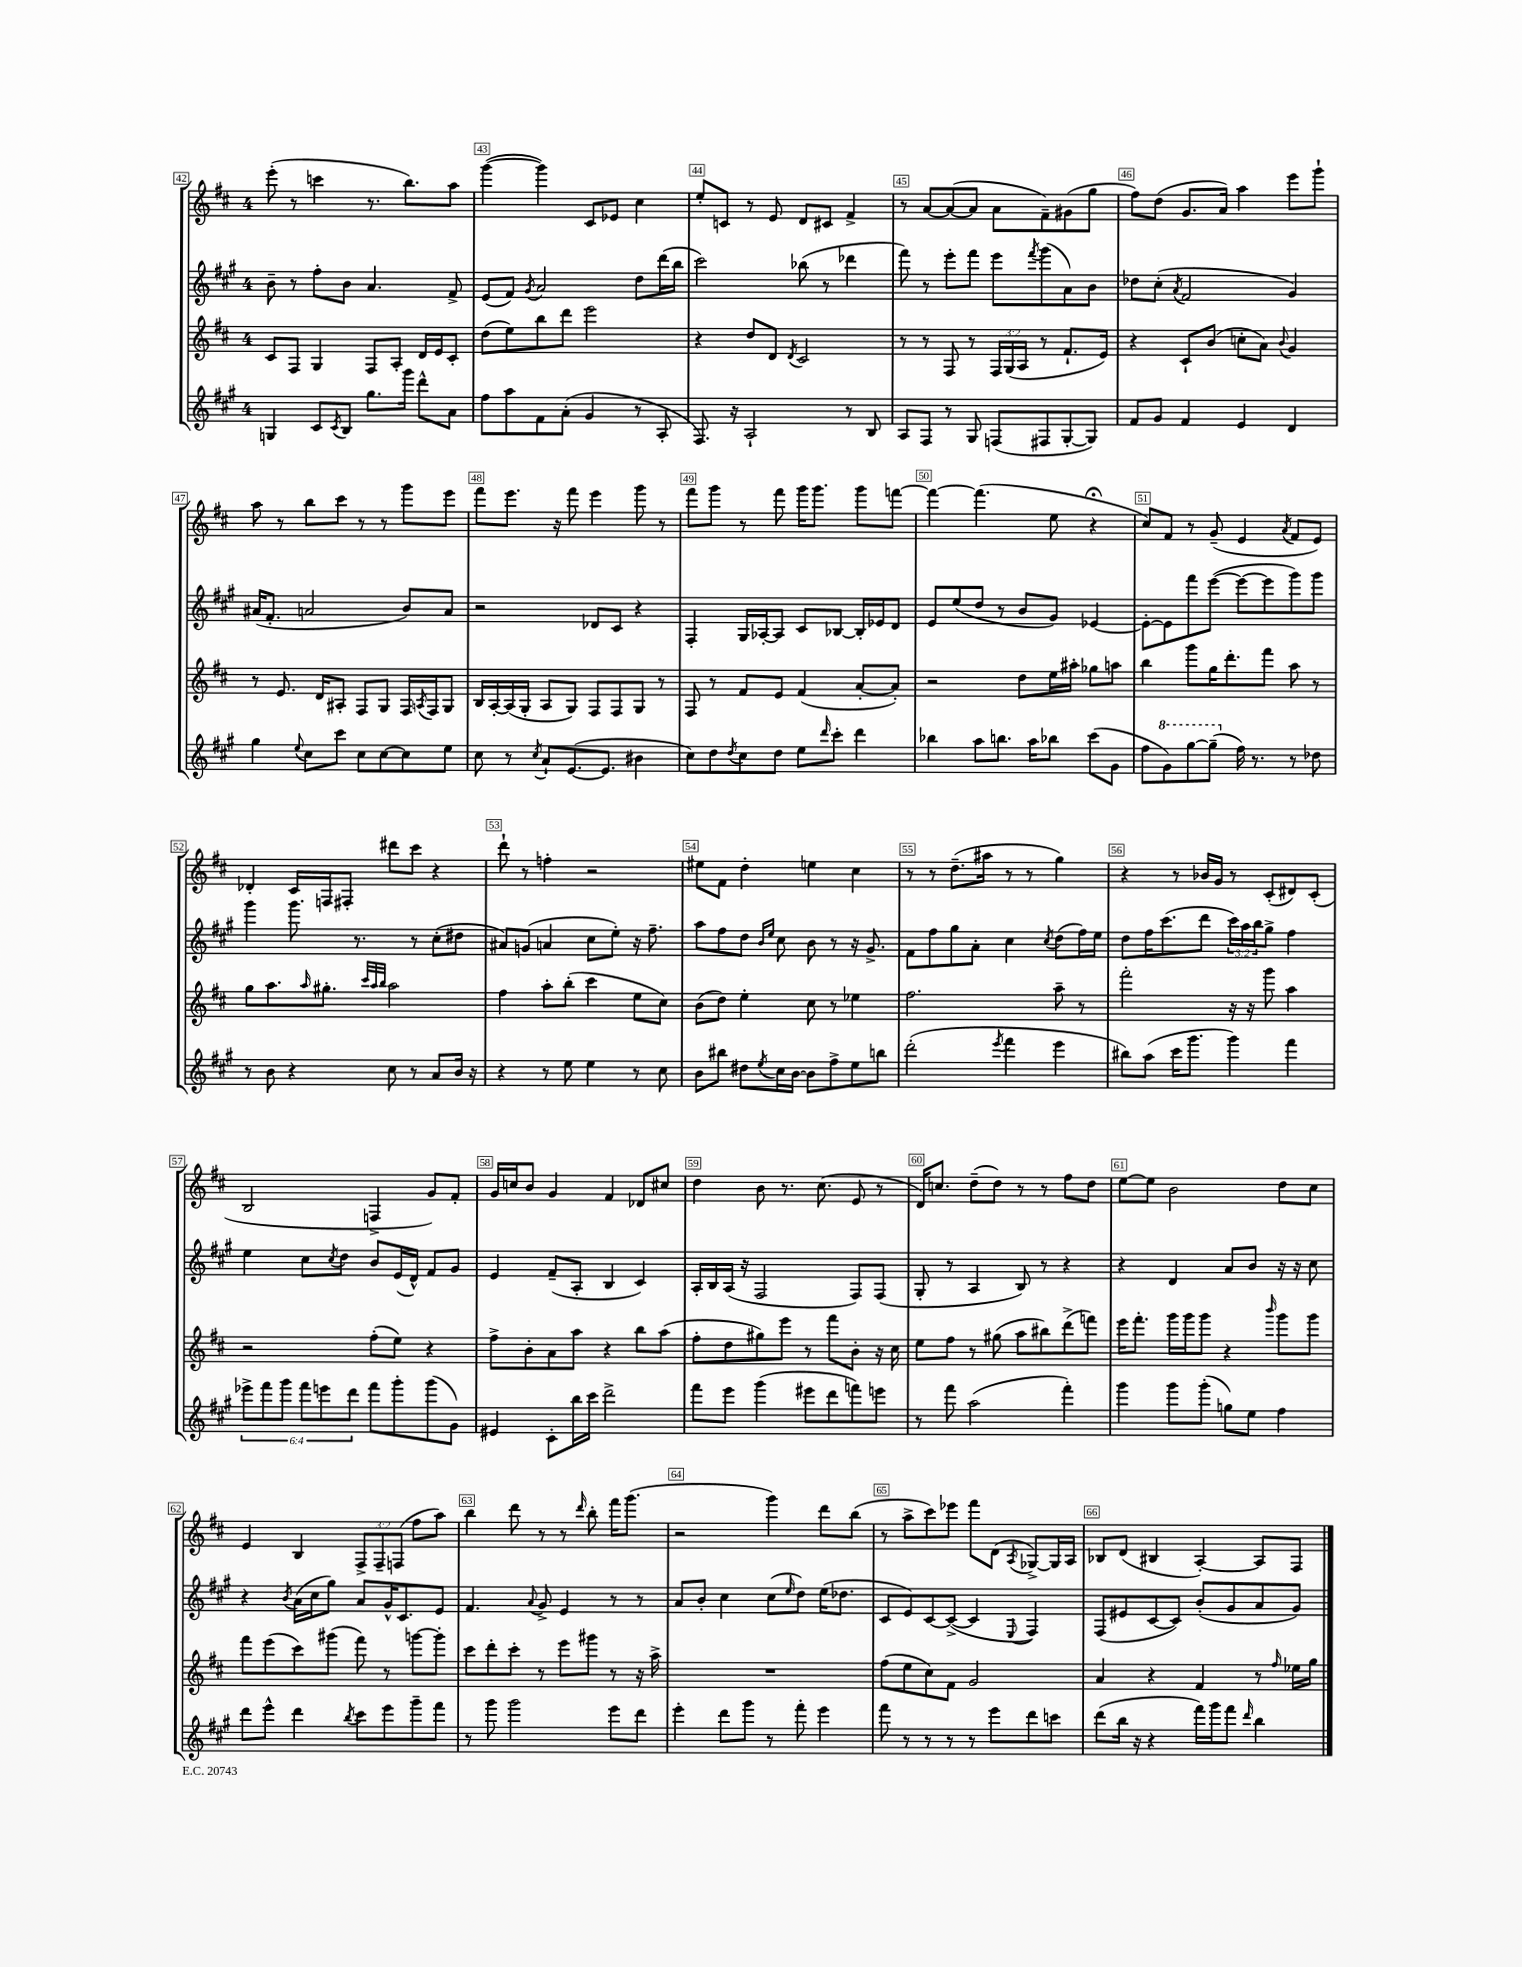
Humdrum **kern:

**kern	**kern	**kern	**kern
*staff4	*staff3	*staff2	*staff1
*clefG2	*clefG2	*clefG2	*clefG2
*k[f#c#g#]	*k[f#c#]	*k[f#c#g#]	*k[f#c#]
*M4/4	*M4/4	*M4/4	*M4/4
4G	8c#	8b~	(8eee'
.	8F#	8r	8r
8c#	4G	8ff#'	4ccc
8qc#	.	.	.
8B	.	8b	.
8.gg#	8F#	4.a	8.r
.	8A'	.	.
16ggg#	.	.	8.bb)
8ddd^^	16d	.	.
.	16e	.	.
8a	8c#'	8f#^	8aa
=	=	=	=
8ff#	(8dd	(8e	([4ggg
8aa	8ee)	8f#)	.
.	.	8qg#	.
8f#	8bb	2a	4ggg])
(8a'	8ddd	.	.
4g#	2eee	.	8c#
.	.	.	8e-
8r	.	8dd	4cc#
8A'	.	(16ddd	.
.	.	16bb	.
=	=	=	=
8.F#)	4r	2ccc#)	8ee'
.	.	.	8c
16r	.	.	.
2A`	8dd	.	8r
.	8d	.	8e
.	8qd	.	.
.	2c#	(8bb-	8d
.	.	8r	8c#
8r	.	4ddd-	4f#^
8B	.	.	.
=	=	=	=
8A	8r	8fff#)	8r
8F#	8r	8r	[8a
8r	8F#	8eee'	(8a_
8G#	8r	8fff#	8a]
(8F	24F#	8eee	8a
.	(24G	.	.
.	24A	.	.
.	.	8qfff#	.
8F#	8r	(8ggg#	8f#~)
[8G#'	8.f#`	8a)	(8g#
8G#])	.	8b	8gg
.	16e)	.	.
=	=	=	=
8f#	4r	8dd-	8ff#)
8g#	.	(8cc#'	(8dd
.	.	8qa	.
4f#	8c#`	2f#	8.g
.	(8b	.	.
.	.	.	16a)
4e	8cc'	.	4aa
.	8a)	.	.
.	8qqb	.	.
4d	4g	4g#)	8eee
.	.	.	8ggg`
=	=	=	=
4gg#	8r	(16a#	8aa
.	.	8.f#'	.
.	8.e	.	8r
8qqee	.	.	.
8cc#	.	2a	8bb
.	16d	.	.
8ccc#	8A#'	.	8ccc#
8cc#	8F#	.	8r
[8cc#	8G	.	8r
8cc#]	16F#	8b)	8ggg
.	8qA	.	.
.	16F#	.	.
8ee	8G	8a	8eee
=	=	=	=
8cc#	16B	2r	8fff#
.	[16A'	.	.
8r	(16A]	.	8.eee
.	16G'	.	.
8qcc#	.	.	.
8a`	8A	.	.
.	.	.	16r
([8.e	8G)	.	8fff#
.	8F#	8d-	4eee
8.e]	.	.	.
.	8F#	8c#	.
4b#	8G	4r	8ggg
.	8r	.	8r
=	=	=	=
8cc#)	8F#	4F#'	8fff#
8dd	8r	.	8ggg
8qdd	.	.	.
8cc#	8f#	16G#	8r
.	.	[16A-'	.
8dd	8e	8A-]	8fff#
8ee	(4f#	8c#	16ggg
.	.	.	8.ggg
16qqddd	.	.	.
8ccc#'	.	[8B-	.
4ddd	[8a'	16B-']	8ggg
.	.	16e-	.
.	8a'])	8d	[8fff
=	=	=	=
4bb-	2r	8e	4fff_
.	.	(8ee	.
8aa	.	8dd	(4.fff]
8.bb	.	8r	.
.	8dd	8b	.
16aa	.	.	.
8bb-	16ee	8g#)	8ee
.	16aa#'	.	.
(8ccc#	8gg-	[4e-	4r;
8g#	8aa	.	.
=	=	=	=
8ff#	4bb	8e-'_	8cc#)
8gg#)	.	8e-]	8f#
[8ggg#	8ggg	8fff#	8r
(8ggg#~]	16gg	([8eee	(8g~
.	8.ddd'	.	.
16ff#)	.	8eee_	4e
8.r	.	.	.
.	8fff#	8eee]	.
.	.	.	8qa
8r	8aa	8ggg#)	8f#
8dd-	8r	8ggg#	8e)
=	=	=	=
8r	8gg	4ggg#	4d-'
8b	8.aa	.	.
4r	.	8.ggg#	16c#
.	16qqaa	.	.
.	8.gg#'	.	16F
.	.	.	8F#'
.	.	8.r	.
.	32qqccc#	.	.
.	32qqaa	.	.
.	32qqbb	.	.
8cc#	2aa	.	8ddd#
8r	.	8r	8ccc#
8a	.	(8cc#'	4r
16b	.	8dd#	.
16r	.	.	.
=	=	=	=
4r	4ff#	8a#)	8ddd`
.	.	(8g	8r
8r	8aa'	4a	4ff'
8ee	(8bb'	.	.
4ee	4ccc#	8cc#	2r
.	.	8ee')	.
8r	8ee	16r	.
.	.	8.ff#~	.
8cc#	8cc#)	.	.
=	=	=	=
8b	(8b	8aa	8ee#
8bb#	8dd)	8ff#	8f#
8dd#	4ee'	8dd	4dd'
.	.	16qqb	.
8qee	.	16qqee	.
16cc#	.	8cc#	.
[16b	.	.	.
8b]	8cc#	8b	4ee
8ff#^	8r	8r	.
8ee	4ee-	16r	4cc#
.	.	8.g#^	.
8bb	.	.	.
=	=	=	=
(2ddd'	2.ff#	8f#	8r
.	.	8ff#	8r
.	.	8gg#	(8.dd~
.	.	8a'	.
.	.	.	16aa#
8qeee	.	.	.
4fff#	.	4cc#	8r
.	.	.	8r
.	.	8qcc#	.
4eee	8aa~	(8dd	4gg)
.	8r	16ff#)	.
.	.	16ee	.
=	=	=	=
8bb#)	2fff#'	8dd	4r
(8aa	.	16ff#	.
.	.	(8.ccc#	.
16ccc#	.	.	8r
8.ggg#	.	.	.
.	.	8ddd	16b-
.	.	.	16g
4ggg#)	16r	24ccc#)	8r
.	.	24aa	.
.	16r	.	.
.	.	24bb	.
.	8ggg	8gg#^	(8c#'
4fff#	4aa	4ff#	8d#)
.	.	.	(8c#'
=	=	=	=
12eee-^	2r	4ee	2B
12fff#	.	.	.
12ggg#	.	.	.
12fff#	.	8cc#	.
12eee	.	.	.
.	.	8qcc#	.
.	.	8dd	.
12ddd	.	.	.
8fff#	(8ff#'	8b	4F^
8ggg#'	8ee)	(16e	.
.	.	16d^^)	.
(8ggg#	4r	8f#	8g)
8g#)	.	8g#	8f#'
=	=	=	=
4e#	8ff#^	4e	16g
.	.	.	16cc
.	8b'	.	8b
8c#'	8a	(8f#~	4g
16bb	8aa	8A'	.
16ccc#	.	.	.
2ddd^	4r	4B	4f#
.	8bb	4c#)	8d-
.	(8aa	.	8cc#
=	=	=	=
8fff#	8ff#'	16A'	4dd
.	.	16B	.
8eee	8dd	(16A	.
.	.	16r	.
(4ggg#	8gg#)	2F#	8b
.	8eee	.	8.r
8eee#	8r	.	.
.	.	.	(8.cc#
8ddd	8fff#	.	.
8fff)	8b'	8F#)	8e
8eee	16r	(8F#	8r
.	16cc#	.	.
=	=	=	=
8r	8ee	8G#'	16d)
.	.	.	8.cc
8fff#	8ff#	8r	.
(2aa	8r	4A	(8dd~
.	(8gg#	.	8dd)
.	8aa	8B)	8r
.	8bb#)	8r	8r
4fff#')	(8ddd^	4r	8ff#
.	8fff)	.	8dd
=	=	=	=
4ggg#	16eee	4r	[8ee
.	8.fff#'	.	.
.	.	.	8ee]
8ggg#	16ggg	4d	2b
.	16ggg	.	.
(8ggg#'	8ggg	.	.
8gg)	4r	8a	.
8ee	.	8b	.
.	16qqbbb	.	.
4ff#	8ggg	16r	8dd
.	.	16r	.
.	8ggg	8cc#	8cc#
=	=	=	=
8ddd	8fff#	4r	4e
8eee^^	(8eee	.	.
.	.	8qb	.
4ddd	8ccc#)	(16a	4B
.	.	16cc#	.
.	(8ggg#	8gg#)	.
8qbb	.	.	.
8ccc#	8fff#)	8a	12F#^
.	.	.	12F#~
8eee	8r	16g#^^	.
.	.	.	(12F
.	.	8.c#	.
8ggg#~	[8ggg	.	8ff#
8fff#	8ggg']	8e	8aa)
=	=	=	=
8r	8ccc#	4.f#	4bb
8ggg#	8ddd'	.	.
2ggg#	8ccc#'	.	8ddd
.	.	8qqa	.
.	8r	8g#^	8r
.	8eee	4e	8r
.	.	.	16qqddd
.	8ggg#	.	8bb'
8eee	8r	8r	16fff#
.	.	.	(8.ggg
8ddd	16r	8r	.
.	16aa^	.	.
=	=	=	=
4eee'	1r	8a	2r
.	.	8b'	.
8ddd	.	4cc#	.
8ggg#	.	.	.
8r	.	(8cc#	4ggg)
.	.	16qqee	.
8fff#'	.	8dd)	.
4eee	.	(16ee	8ddd
.	.	8.dd-	.
.	.	.	(8bb
=	=	=	=
8fff#	(8ff#	8c#	8r
8r	8ee	8e)	8aa^
8r	8cc#)	[8c#	8ccc#)
8r	8f#	(8c#^_	8eee-
8r	2g	4c#]	8fff#
8eee	.	.	(8d
.	.	8qqE	8qA
8ddd	.	4F#)	[8G-^)
8ccc	.	.	16G-]
.	.	.	16A
=	=	=	=
(8ddd	4a	(8F#	8B-
16bb	.	8e#	(8d
16r	.	.	.
4r	4r	[8c#	4B#
.	.	8c#])	.
16fff#)	4f#	(8b'	[4A')
16ggg#	.	.	.
8fff#	.	8g#	.
16qqddd	.	.	.
4bb	8r	8a	8A]
.	16qqff#	.	.
.	16ee-	8g#)	8F#
.	16gg	.	.
==	==	==	==
*-	*-	*-	*-
